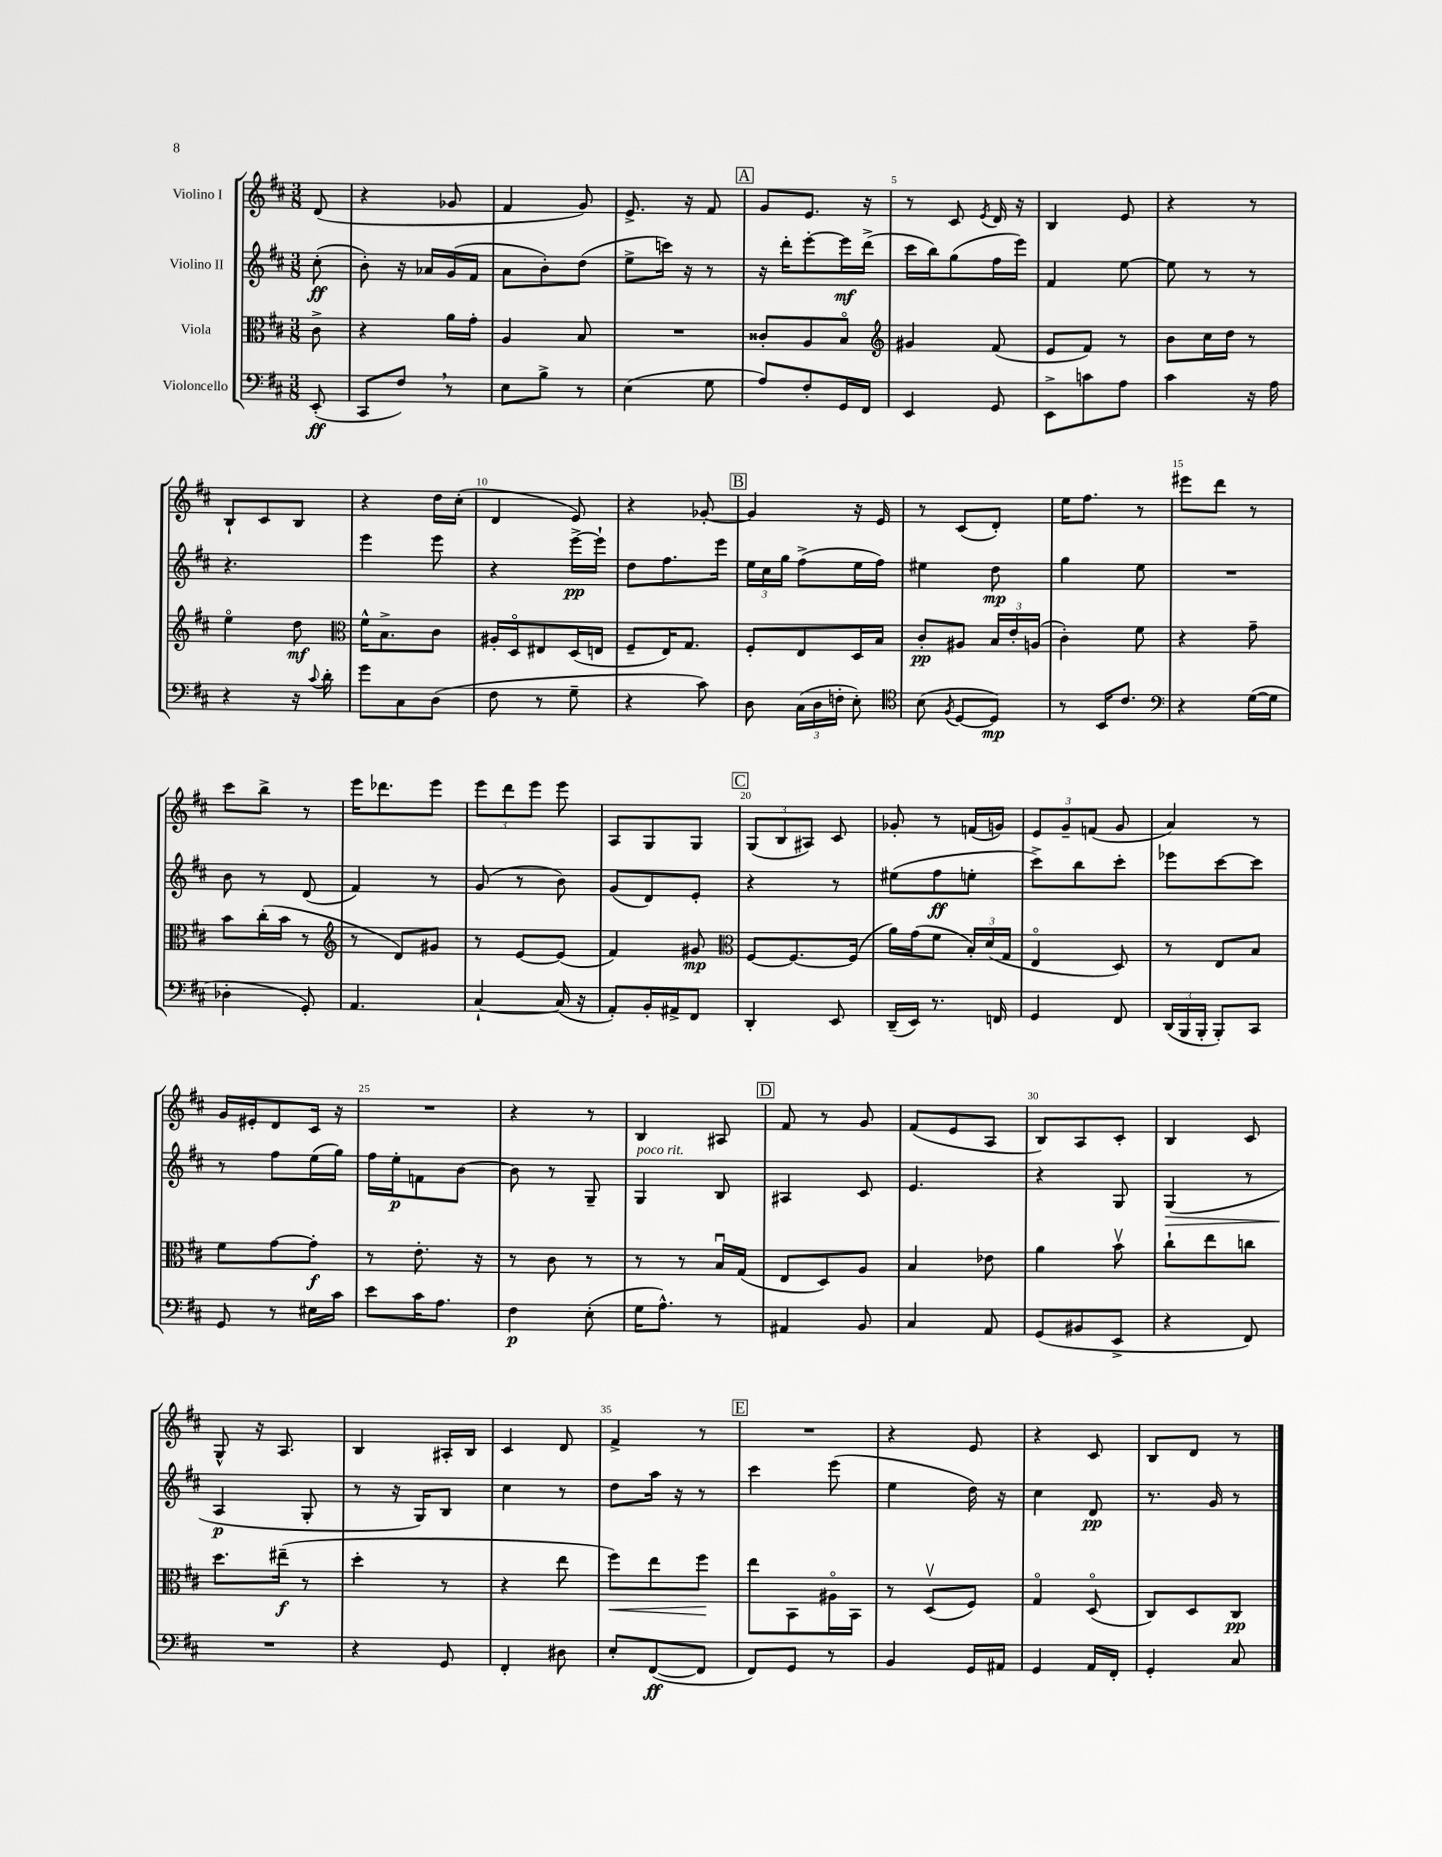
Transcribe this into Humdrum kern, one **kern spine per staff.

**kern	**kern	**kern	**kern
*staff4	*staff3	*staff2	*staff1
*clefF4	*clefC3	*clefG2	*clefG2
*k[f#c#]	*k[f#c#]	*k[f#c#]	*k[f#c#]
*M3/8	*M3/8	*M3/8	*M3/8
(8EE'	8c#^	(8cc#'	(8d
=	=	=	=
8CC#	4r	8b')	4r
8F#)	.	16r	.
.	.	16a-	.
8r	16a	(16g	8g-
.	16g'	16f#	.
=	=	=	=
8E	4A	8a	4f#
8B^	.	8b')	.
8r	8B	(8dd	8g)
=	=	=	=
(4E	4.r	8ee^	8.e^
.	.	16ccc)	.
.	.	16r	16r
8G	.	8r	8f#
=	=	=	=
8A)	8c##'	16r	8g
.	.	16ddd'	.
8F#'	8A	[8eee'	8.e
16GG	8Bo	16eee]	.
16FF#	.	(16ddd^	16r
=	=	=	=
*	*clefG2	*	*
4EE	4g#	16ccc#	8r
.	.	16bb)	.
.	.	(8gg	8c#
.	.	.	8qe
8GG	(8f#	16ff#	16d
.	.	16eee)	16r
=	=	=	=
8EE^	8e	4f#	4B
8c	8f#)	.	.
8A	8r	[8ee	8e
=	=	=	=
4c#	8b	8ee]	4r
.	16cc#	8r	.
.	16dd	.	.
16r	8r	8r	8r
16A	.	.	.
=	=	=	=
4r	4eeo	4.r	8B`
.	.	.	8c#
16r	8dd	.	8B
8qqc#	.	.	.
16d'	.	.	.
=	=	=	=
*	*clefC3	*	*
8g	16f#^^	4eee	4r
.	8.B^	.	.
8C#	.	.	.
(8D	8c#	8eee	16dd
.	.	.	(16cc#'
=	=	=	=
8F#	16A#'	4r	4d
.	16Do	.	.
8r	8E#	.	.
8G~	(16D	[16eee^	8e)
.	16E	16eee`]	.
=	=	=	=
4r	8F#~	8dd	4r
.	16E)	8.ff#	.
.	8.G	.	.
8c#)	.	.	[8g-'
.	.	16eee	.
=	=	=	=
8D	8F#'	24ee	4g-]
.	.	24cc#	.
.	.	24gg	.
(24C#	8E	(8ff#^	.
24D	.	.	.
24F'	.	.	.
8E')	16D	16ee	16r
.	16B	16ff#)	16e
=	=	=	=
*clefC4	*	*	*
(8B	8c#'	4ee#	8r
8qF#	.	.	.
[8D	8A#	.	(8c#
8D])	24B	8dd	8d')
.	24e'	.	.
.	(24A	.	.
=	=	=	=
8r	4c#')	4gg	16ee
.	.	.	8.ff#
16BB	.	.	.
8.c#	.	.	.
.	8f#	8ee	8r
=	=	=	=
*clefF4	*	*	*
4r	4r	4.r	8eee#
.	.	.	8ddd
([16G	8g~	.	8r
16G]	.	.	.
=	=	=	=
4D-'	8b	8b	8ccc#
.	(16cc#'	8r	8bb^
.	16b	.	.
8GG')	8r	(8d	8r
=	=	=	=
*	*clefG2	*	*
4.AA	8r	4f#)	16eee
.	.	.	8.ddd-
.	8d)	.	.
.	8g#	8r	8eee
=	=	=	=
[4C#`	8r	(8g	12eee
.	.	.	12ddd
.	[8e	8r	.
.	.	.	12eee
(16C#]	(8e]	8b)	8eee
16r	.	.	.
=	=	=	=
8AA')	4f#)	(8g	8A
16BB'	.	8d)	8G
16AA#^	.	.	.
8FF#	8g#	8e'	8G
=	=	=	=
*	*clefC3	*	*
4DD'	[8F#	4r	(12G
.	.	.	12B
.	8.F#_	.	.
.	.	.	12A#)
8EE	.	8r	8c#
.	(16F#]	.	.
=	=	=	=
(16DD~	16a)	(8ee#	8g-'
16EE)	(16g	.	.
8.r	8f#	8ff#	8r
.	24B')	8ee'	(16f
.	(24d	.	.
16FF	.	.	16g)
.	24G	.	.
=	=	=	=
4GG	4Eo	8ccc#^)	12e
.	.	.	12g~
.	.	8bb	.
.	.	.	(12f
8FF#	8D)	8ccc#'	8g
=	=	=	=
(24DD	8r	8eee-	4a)
24BBB	.	.	.
24BBB'	.	.	.
8BBB')	8E	[8ccc#	.
8CC#	8B	8ccc#]	8r
=	=	=	=
8GG	8f#	8r	16g
.	.	.	16e#'
8r	[8g	8ff#	8d
16E#	8g']	(16ee	16c#
16c#	.	16gg)	16r
=	=	=	=
8e	8r	16ff#	4.r
.	.	16ee'	.
16c#	8.e'	8f	.
8.A	.	.	.
.	.	[8b	.
.	16r	.	.
=	=	=	=
4F#	8r	8b]	4r
.	8c#	8r	.
(8E'	8r	8G~	8r
=	=	=	=
16G	8r	4G	4B
8.A^^)	.	.	.
.	8r	.	.
8r	16Bu	8B	8A#
.	(16G	.	.
=	=	=	=
4AA#	8E	4A#	8f#
.	8D)	.	8r
8BB	8A	8c#	8g
=	=	=	=
4C#	4B	4.e	(8f#
.	.	.	8e
8AA	8e-	.	8A
=	=	=	=
(8GG	4a	4r	8B)
8BB#	.	.	8A
8EE^	8bv	8G	8c#'
=	=	=	=
4r	8cc#`	(4G	4B
.	8ee	.	.
8FF#)	8cc	8r	8c#
=	=	=	=
4.r	8.dd	4A	8G^^
.	.	.	16r
.	(16ee#~	.	8.A
.	8r	8G'	.
=	=	=	=
4r	4dd'	8r	4B
.	.	16r	.
.	.	16G)	.
8GG	8r	8B	16A#'
.	.	.	16B
=	=	=	=
4FF#'	4r	4cc#	4c#
8D#	8ee	8r	8d
=	=	=	=
8E'	8ff#)	8dd	4f#^
([8FF#	8ee	16aa	.
.	.	16r	.
8FF#]	8ff#	8r	8r
=	=	=	=
8FF#)	8ee	4ccc#	4.r
8GG	8BB	.	.
8r	16A#o	(8eee	.
.	16BB	.	.
=	=	=	=
4BB	8r	4ee	4r
.	(8Dv	.	.
16GG	8F#)	16dd)	8e
16AA#	.	16r	.
=	=	=	=
4GG	4Go	4cc#	4r
16AA	(8Do	8d	8c#
16FF#'	.	.	.
=	=	=	=
4GG'	8C#)	8.r	8B
.	8D	.	8d
.	.	16g	.
8C#	8C#	8r	8r
==	==	==	==
*-	*-	*-	*-
